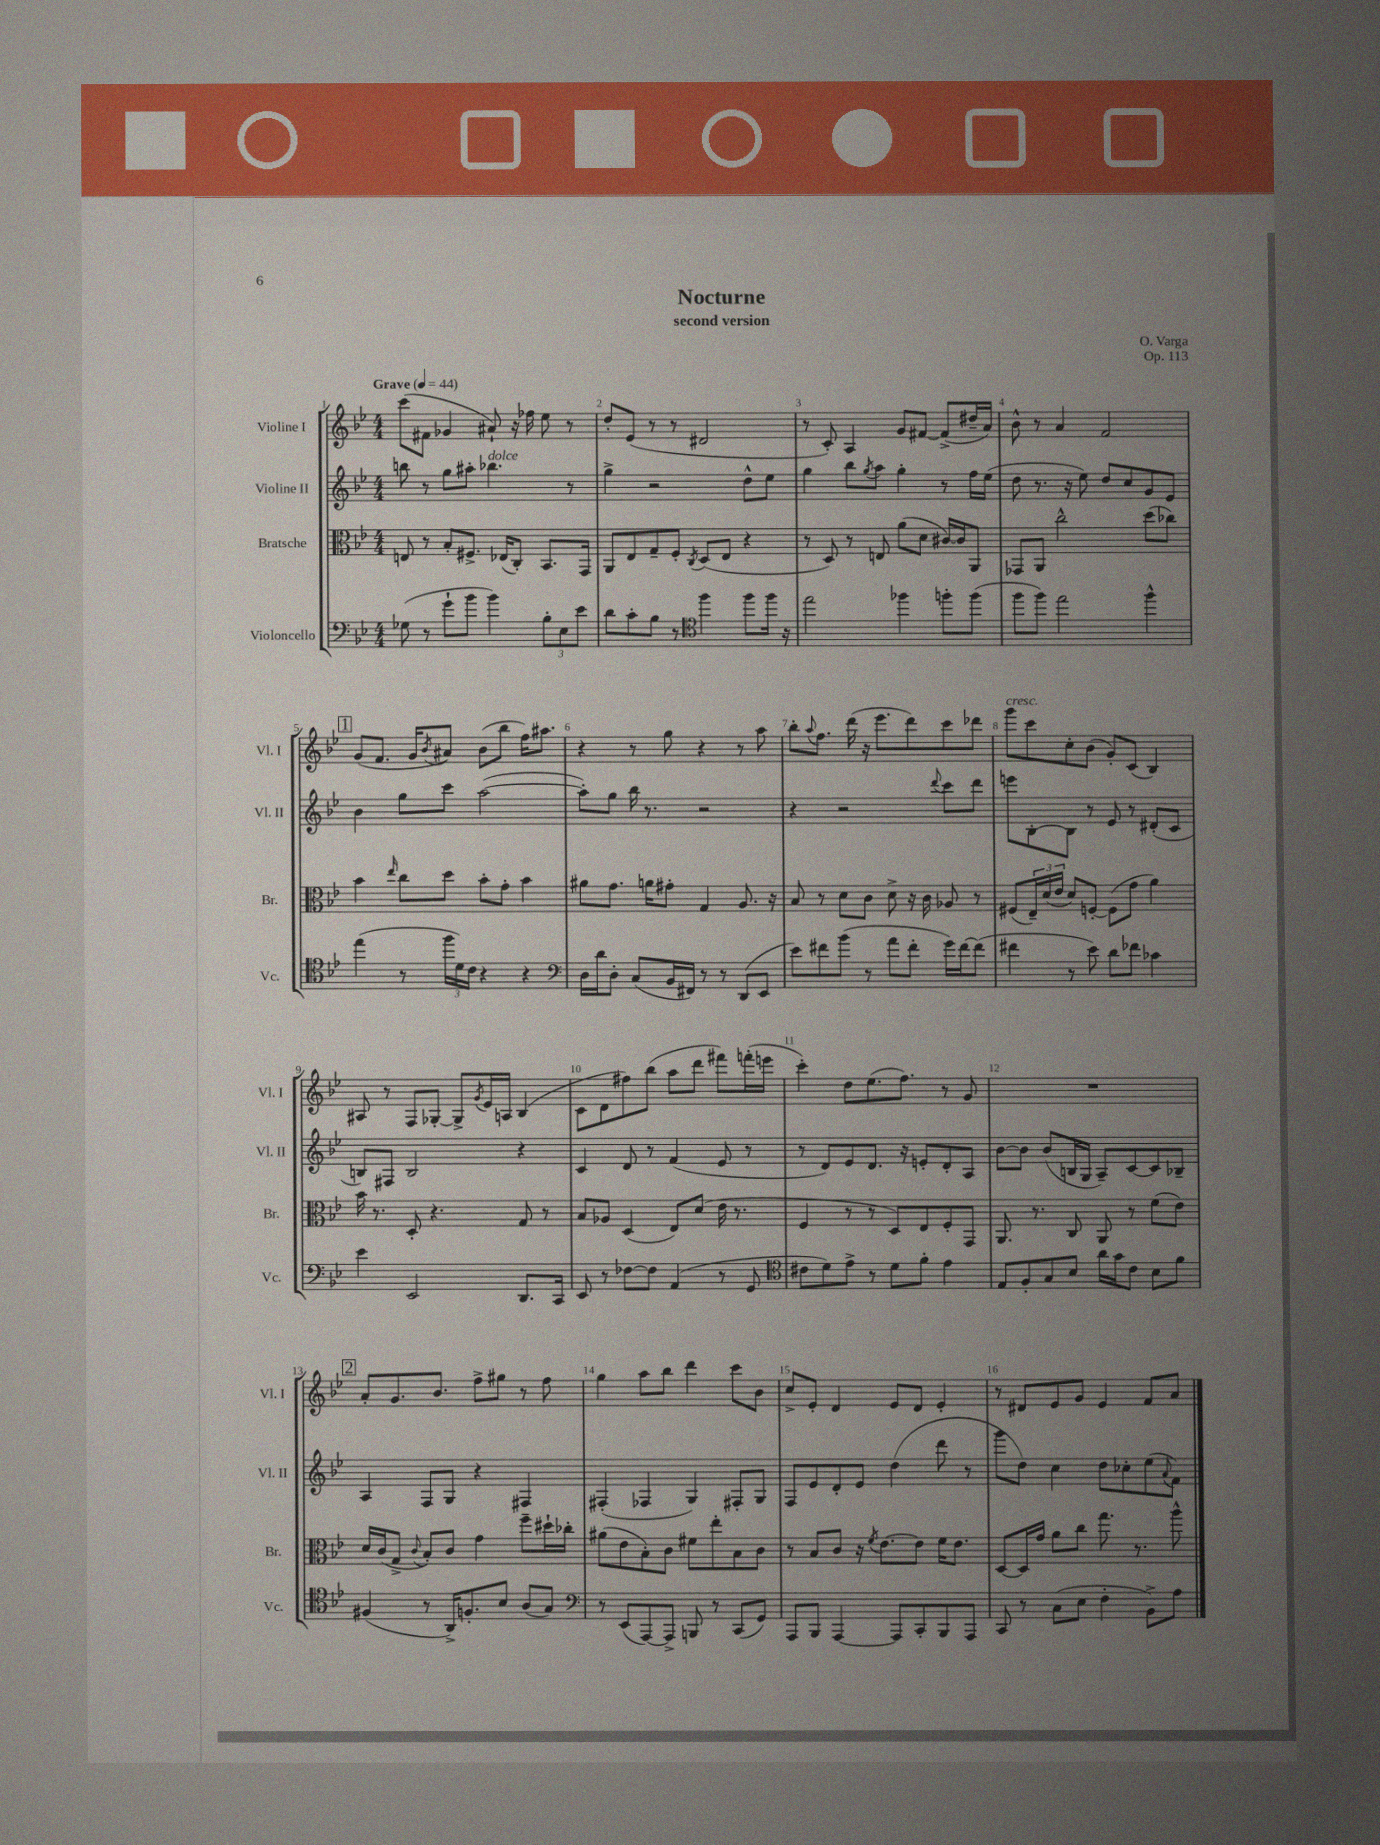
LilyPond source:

\header { title = "Nocturne" composer = "O. Varga" subtitle = "second version" opus = "Op. 113" }
<<
\new StaffGroup <<
\new Staff = "s0" \with { instrumentName = "Violine I" shortInstrumentName = "Vl. I" } {
    \clef treble \key bes \major \numericTimeSignature \time 4/4 \tempo "Grave" 4 = 44
    c'''8( fis'8 ges'4 ais'8-!) r16 fes''16 ees''8 r8 |
    d''8-. ees'8( r8 r8 dis'2 |
    r8 c'8-.) a4 g'8 fis'8~ fis'8->( dis''16-- a'16) |
    bes'8-^ r8 a'4 f'2 |
    \mark \markup { \box "1" } g'8( f'8. g'16 \acciaccatura { bes'8 } ais'8) bes'8( bes''8 f''16) ais''8. |
    r4 r8 g''8 r4 r8 a''8 |
    bes''8-. \appoggiatura { a''8 } f''8. d'''16( r16 ees'''8. d'''8) c'''8 des'''8 |
    g'''8^\markup { \italic "cresc." } c'''8 c''8-. bes'8( g'8-.) c'8( bes4) |
    ais8 r8 f8 ges8~-. ges8-> \acciaccatura { g'8 } ees'16 a16 bes4( |
    c'8 d'8 fis''8) bes''8( a''8 d'''8 fis'''8) f'''16-.( e'''16 |
    c'''4-.) d''8 ees''8.( f''8.) r8 g'8 |
    R1 |
    \mark \markup { \box "2" } a'8-. g'8. bes'8. f''8-> gis''8 r8 f''8 |
    g''4 a''8 bes''8 d'''4 c'''8 bes'8 |
    c''8-> ees'8-. d'4 ees'8 d'8 ees'4-. |
    r8 dis'8 ees'8 g'8 ees'4 f'8 a'8 \bar "|." |
}
\new Staff = "s1" \with { instrumentName = "Violine II" shortInstrumentName = "Vl. II" } {
    \clef treble \key bes \major \numericTimeSignature \time 4/4
    b''8 r8 g''8 ais''8-. bes''4.^\markup { \italic "dolce" } r8 |
    g''4-> r2 d''8-^ ees''8 |
    g''4 bes''8 \acciaccatura { g''8 } a''8 g''4-. r8 f''16 ees''16( |
    d''8 r8. r16 ees''8) d''8 c''8 g'8 ees'8 |
    \mark \markup { \box "1" } bes'4 g''8 c'''8 a''2~( |
    a''8-.) g''8 bes''16 r8. r2 |
    r4 r2 \appoggiatura { d'''8 } c'''8 d'''8 |
    e'''8 bes8~-. bes8 r8 ees'8 r8 dis'8-.( c'8 |
    b8) fis8 b2 r4 |
    c'4 d'8 r8 f'4( ees'8 r8 |
    r8 d'8) ees'8 d'8. r16 e'8-. d'8-. a8 |
    bes'8~ bes'8 bes'8( b16 g16 a8--) c'8~ c'8 bes8-- |
    \mark \markup { \box "2" } a4 f8 g8 r4 fis4 |
    fis4-.( fes4 g4) fis8-. g8 |
    f8 ees'8 d'8-. ees'8 d''4( d'''8 r8 |
    g'''8 d''8) c''4 d''8 ces''8-. ees''8( \appoggiatura { a'8 } f'8) \bar "|." |
}
\new Staff = "s2" \with { instrumentName = "Bratsche" shortInstrumentName = "Br." } {
    \clef alto \key bes \major \numericTimeSignature \time 4/4
    e8 r8 bes8-. fis8.-> ees16( c8-.) bes,8. g,16 |
    a,8 ees8 g8-- f8-. \acciaccatura { c8 } d8( ees8 r4 |
    r8 d8) r8 e8 a'8( d'8 cis'16~) cis'16 a,8 |
    ges,8 a,8 c''2-^ d''8( ces''8) |
    \mark \markup { \box "1" } bes'4 \grace { ees''16 } c''8 d''8 bes'8-. g'8-. bes'4 |
    ais'8 g'8. a'16 gis'8-. g4 a8. r16 |
    bes8 r8 d'8 c'8 d'8-> r16 c'16 aes8 r8 |
    fis8( \tuplet 3/2 { ees16--) d'16( ees'16 } d'8) f8~-. f8( g'8 a'4) |
    bes'16 r8. d8-. r4. g8 r8 |
    bes8 aes8 d4( ees8) d'8( ees'16 r8. |
    f4 r8 r8 d8) ees8 f8-. g,8 |
    a,8. r8. c8 a,8 r8 f'8( ees'8) |
    \mark \markup { \box "2" } d'16 c'16( g8-> \appoggiatura { c'8 } bes8-.) c'8 g'4 f''8-- dis''16-! ces''16-. |
    ais'8( ees'8 bes8-.) c'8 fis'8 ees''8-. bes8 c'8 |
    r8 bes8 c'8 r16 \acciaccatura { f'8 } ees'8.~ ees'8 f'16 ees'8. |
    d8~ d16 g'16 a'8 c''8 g''8. r8. a''8-^ \bar "|." |
}
\new Staff = "s3" \with { instrumentName = "Violoncello" shortInstrumentName = "Vc." } {
    \clef bass \key bes \major \numericTimeSignature \time 4/4
    ges8( r8 g'8-! bes'8 bes'4) \tuplet 3/2 { bes8-. ees8 ees'8 } |
    d'8 c'8-. bes8 r8 \clef tenor f''4 f''8 f''16 r16 |
    ees''2 fes''4 f''8-. f''8( |
    f''8 f''8) ees''2 f''4-^ |
    \mark \markup { \box "1" } ees''4( r8 \tuplet 3/2 { f''16 d'16) c'16 } r4 r4 |
    \clef bass d16 d'16 d8-. c8( bes,16 fis,16) r8 r8 d,8( ees,8 |
    ees'8) fis'8 bes'8( r8 a'8 fis'8-. g'16) fis'16~ fis'8( |
    fis'4 r8 ees'8) d'8 fes'8 ces'4 |
    ees'4 ees,2 d,8. c,16 |
    ees,8 r8 fes8~ fes8 a,4( r8 g,8 |
    \clef tenor cis'8 d'8) ees'8-> r8 d'8 f'8-. ees'4 |
    ees8 f8-. g8 bes8 a'16 g'16 c'8 bes8 f'8 |
    \mark \markup { \box "2" } fis4( r8 a,16->) f8.-. bes8 a8( g8) |
    \clef bass r8 ees,8( a,,8~) a,,8-> b,,8 r8 c,8( g,8) |
    a,,8 bes,,8 a,,4~ a,,8 c,8-. bes,,8 a,,8 |
    c,8 r8 c8( ees8 f4-. bes,8->) a8 \bar "|." |
}
>>
>>
\layout { \context { \Score \override BarNumber.break-visibility = ##(#f #t #t) barNumberVisibility = #all-bar-numbers-visible } }
